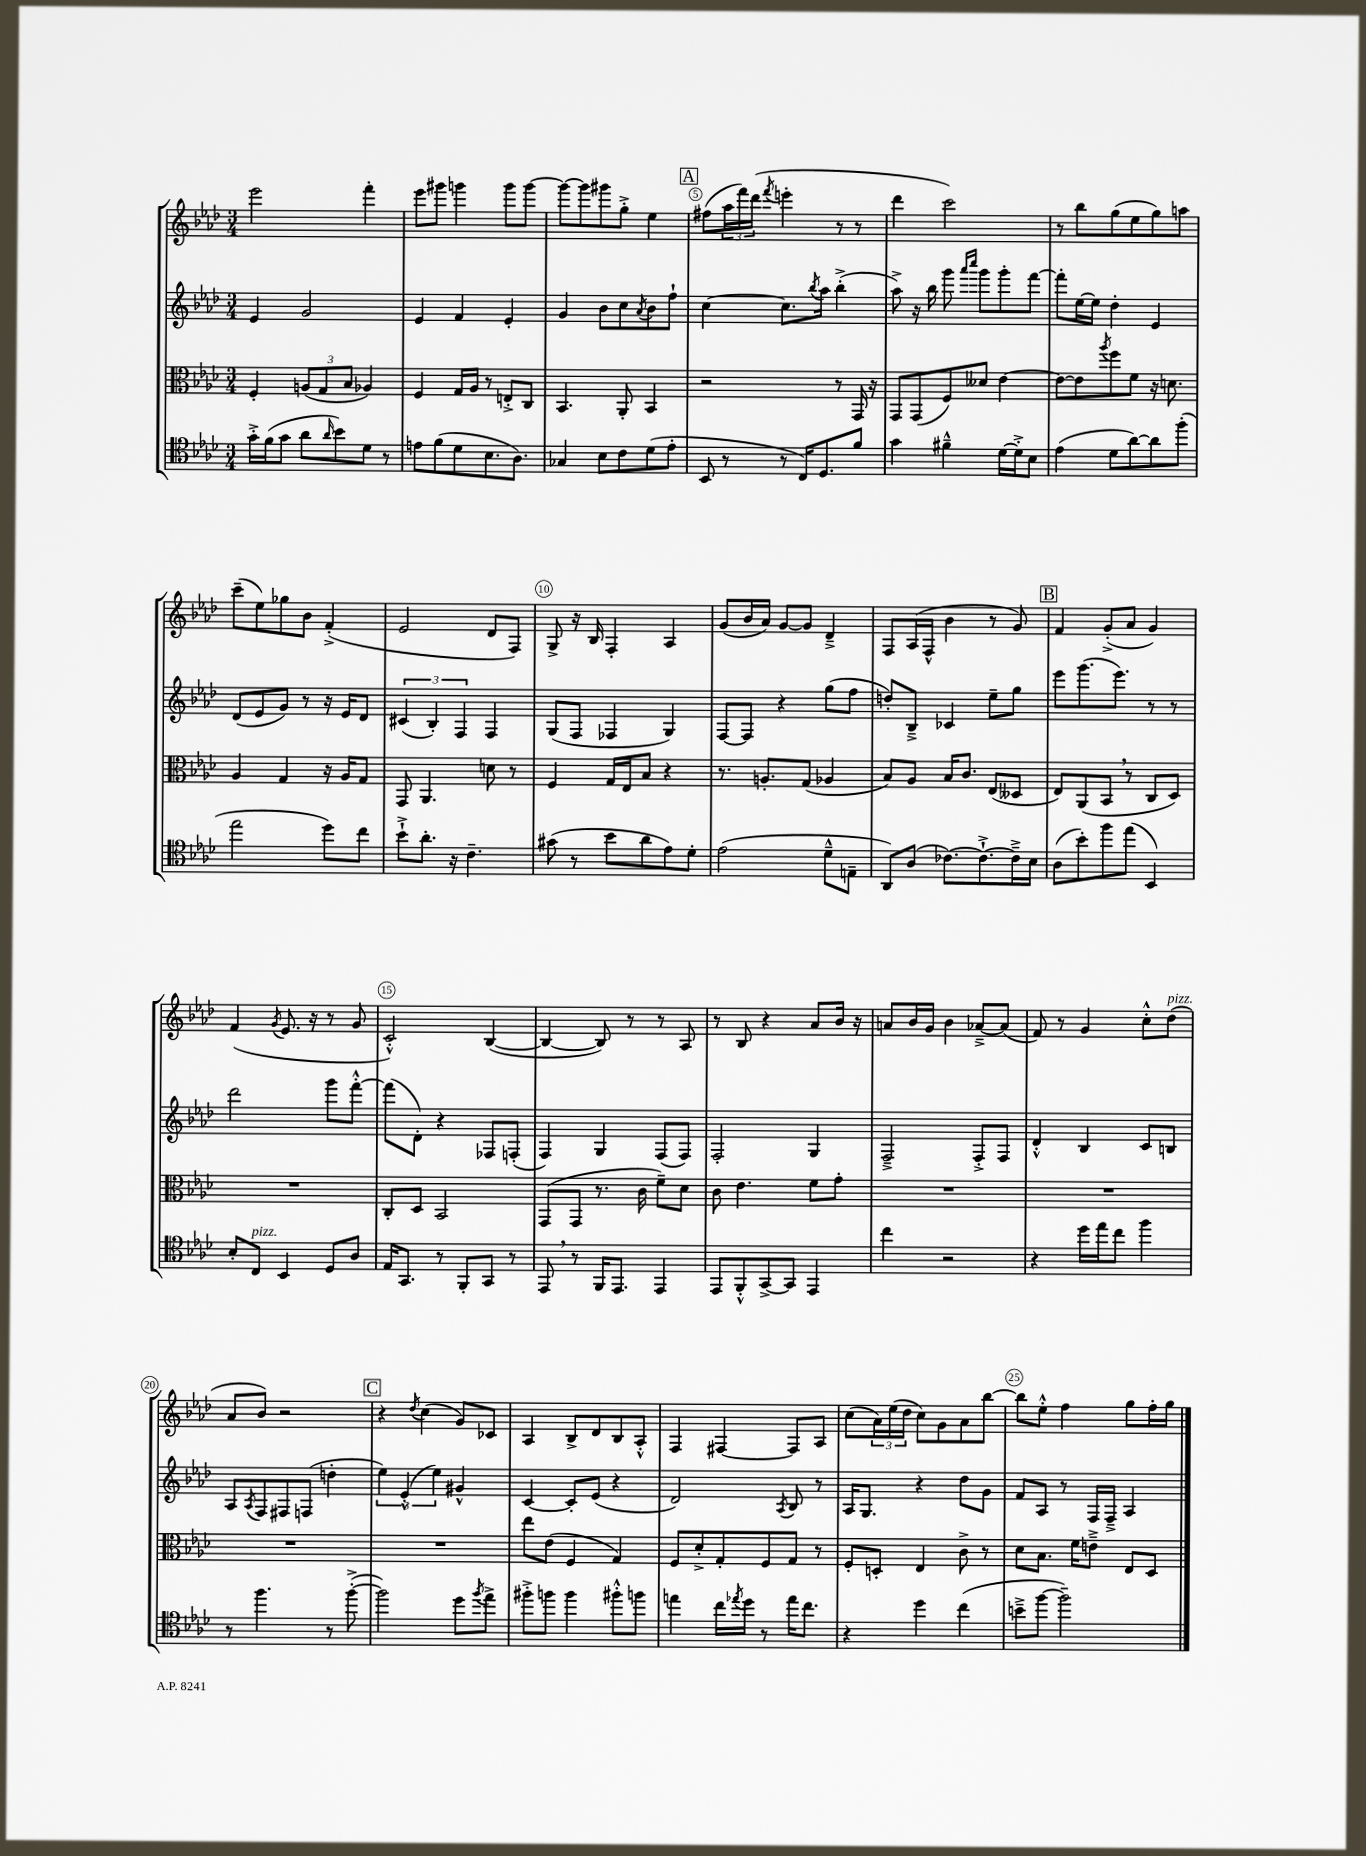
<<
\new StaffGroup <<
\new Staff = "s0" {
    \clef treble \key aes \major \numericTimeSignature \time 3/4
    ees'''2 f'''4-. |
    ees'''8 gis'''8 g'''4 g'''8 g'''8~ |
    g'''8~ g'''8 gis'''8 g''8-.-> ees''4 |
    \mark \markup { \box "A" } fis''8( \tuplet 3/2 { aes''16 f'''16) des'''16( } \acciaccatura { f'''8 } e'''4-. r8 r8 |
    des'''4 c'''2) |
    r8 bes''8 g''8( ees''8 g''8) a''8 |
    c'''8--( ees''8) ges''8 bes'8 f'4-.->( |
    ees'2 des'8 f8) |
    g8-> r16 bes16 f4-. aes4 |
    g'8( bes'16 aes'16) g'8~ g'8 des'4---> |
    f8 aes16( f16-^ bes'4 r8 g'8) |
    \mark \markup { \box "B" } f'4 g'8-.->( aes'8 g'4) |
    f'4( \acciaccatura { g'8 } ees'8. r16 r8 g'8 |
    c'2-.-^) bes4~( |
    bes4~ bes8) r8 r8 aes8 |
    r8 bes8 r4 aes'8 bes'16 r16 |
    a'8 bes'16 g'16 bes'4 aes'8~---> aes'8( |
    f'8) r8 g'4 c''8-.-^ des''8^\markup { \italic "pizz." }( |
    aes'8 bes'8) r2 |
    \mark \markup { \box "C" } r4 \acciaccatura { des''8 } c''4( g'8) ces'8 |
    aes4 bes8-> des'8 bes8 aes8-.-^ |
    f4 fis4~ fis8 aes8 |
    c''8( \tuplet 3/2 { aes'16) ees''16( des''16 } c''8) g'8 aes'8 bes''8~ |
    bes''8 ees''8-.-^ f''4 g''8 f''16-. g''16 \bar "|." |
}
\new Staff = "s1" {
    \clef treble \key aes \major \numericTimeSignature \time 3/4
    ees'4 g'2 |
    ees'4 f'4 ees'4-. |
    g'4 bes'8 c''8 \acciaccatura { aes'8 } bes'8 f''8-! |
    \mark \markup { \box "A" } c''4~ c''8. \acciaccatura { bes''8 } aes''16 bes''4-.->( |
    aes''8->) r16 bes''16 g'''8 \grace { aes'''16 c''''16 } g'''8 g'''8-. f'''8~ |
    f'''8-. ees''16~ ees''16 des''4-. ees'4 |
    des'8( ees'8 g'8) r8 r16 ees'16 des'8 |
    \tuplet 3/2 { cis'4( bes4-.) f4 } f4 |
    g8( f8 fes4 g4) |
    f8~ f8 r4 g''8( f''8 |
    d''8-.) bes8---> ces'4 ees''8-- g''8 |
    \mark \markup { \box "B" } ees'''8 g'''8.( ees'''8.) r8 r8 |
    des'''2 g'''8 f'''8~-.-^ |
    f'''8( des'8-.) r4 fes8 f8-.( |
    f4) g4 f8( f8) |
    f2-. g4 |
    f2---> f8-.-> f8 |
    des'4-.-^ bes4 c'8 b8 |
    aes8 \acciaccatura { aes8 } f8 fis8 f8( d''4-. |
    \mark \markup { \box "C" } \tuplet 3/2 { ees''4) ees'4-.-^( ees''4) } gis'4-^ |
    c'4~ c'8-. ees'8( r4 |
    des'2) \acciaccatura { aes8 } bes8 r8 |
    aes16 g8. r4 des''8 g'8 |
    f'8 aes8 r8 f16 f16---> aes4 \bar "|." |
}
\new Staff = "s2" {
    \clef alto \key aes \major \numericTimeSignature \time 3/4
    f4-. \tuplet 3/2 { a8( g8 bes8 } aes4) |
    f4 g16 aes16 r8 e8-.-> c8 |
    bes,4. aes,8-. bes,4 |
    \mark \markup { \box "A" } r2 r8 g,16 r16 |
    g,8 g,8( f8) deses'8 ees'4~ |
    ees'8~ ees'8 \acciaccatura { aes''8 } f''8 f'8 r16 d'8. |
    aes4 g4 r16 aes16 g8 |
    g,8 aes,4. d'8 r8 |
    f4 g16 ees16 bes8 r4 |
    r8. a8.-. g8( aes4 |
    bes8) aes8 bes16 c'8. ees8( deses8 |
    \mark \markup { \box "B" } ees8) aes,8( bes,8 \breathe r8 c8 des8) |
    R2. |
    c8-. des8 bes,2 |
    g,8( g,8 r8. c'16 f'8--) des'8 |
    c'8 ees'4. f'8 g'8-. |
    R2. |
    R2. |
    R2. |
    \mark \markup { \box "C" } R2. |
    ees''8 ees'8( f4 g4) |
    f8 des'8-.-> g8-. f8 g8 r8 |
    f8-. d8-. ees4 c'8-> r8 |
    des'8 bes8. f'16 e'8---> ees8 des8 \bar "|." |
}
\new Staff = "s3" {
    \clef tenor \key aes \major \numericTimeSignature \time 3/4
    g'16-.-> f'16( g'8 aes'8 \grace { aes'16 } bes'8) des'8 r8 |
    e'8 f'8( des'8 bes8. aes8.) |
    ges4 bes8 c'8 des'8( ees'8-. |
    \mark \markup { \box "A" } bes,8 r8 r8 c16) des8. f'8 |
    g'4 fis'4---^ des'16~ des'16-.-> bes8 |
    ees'4( des'8 aes'8~) aes'8 f''8-.( |
    ees''2 des''8) c''8 |
    bes'8-!-> aes'8.-. r16 c'4.-- |
    gis'8( r8 bes'8 aes'8 ees'8) des'8-. |
    ees'2( des'8---^ e8-- |
    aes,8) aes8( ces'8.~) ces'8.~-!-> ces'16---> bes16 |
    \mark \markup { \box "B" } aes8( bes'8-.) f''8 ees''8( bes,4) |
    bes8-. c8^\markup { \italic "pizz." } bes,4 des8 aes8 |
    ees16 g,8. r8 f,8-. g,8 r8 |
    ees,8 \breathe r8 f,16 ees,8. ees,4 |
    ees,8 f,8-.-^ g,8~-> g,8 ees,4 |
    c''4 r2 |
    r4 des''16 ees''16 c''8 f''4 |
    r8 f''4. r8 f''8~-.->( |
    \mark \markup { \box "C" } f''2) des''8 \acciaccatura { f''8 } ees''8-> |
    fis''8-.-> f''8 f''4 fis''8-.-^ f''8 |
    e''4 c''16 \acciaccatura { ees''8 } des''16 r8 ees''16 c''8. |
    r4 des''4 c''4( |
    b'8---> f''8~ f''2--) \bar "|." |
}
>>
>>
\layout { \context { \Score currentBarNumber = #2 \override BarNumber.break-visibility = ##(#f #t #t) barNumberVisibility = #(every-nth-bar-number-visible 5) \override BarNumber.stencil = #(make-stencil-circler 0.1 0.3 ly:text-interface::print) } }
